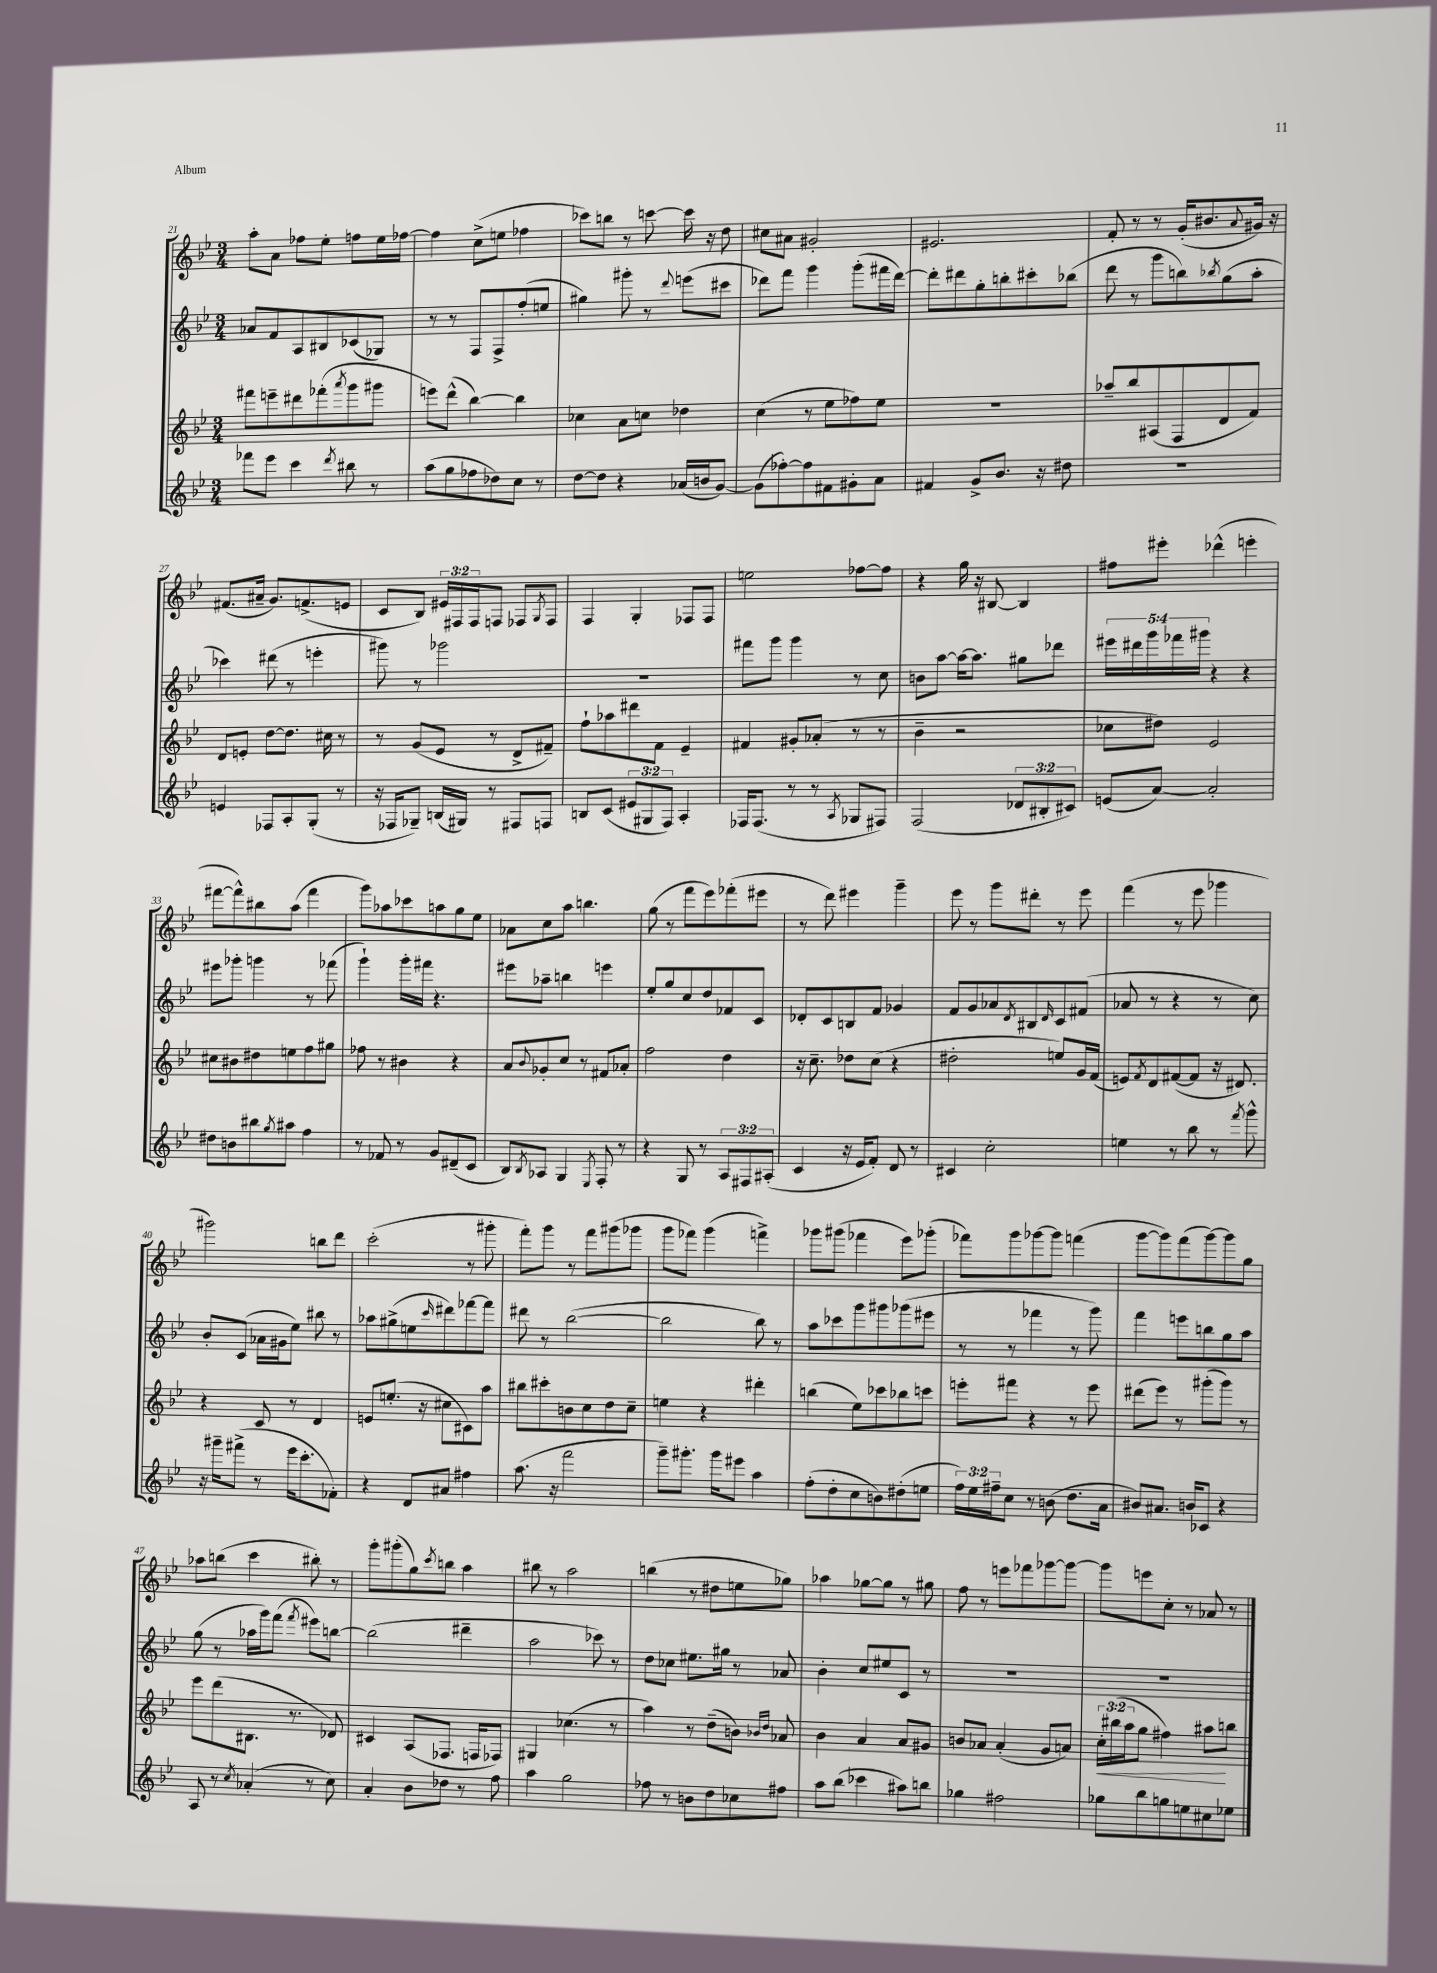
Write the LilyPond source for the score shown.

<<
\new StaffGroup <<
\new Staff = "s0" {
    \clef treble \key bes \major \numericTimeSignature \time 3/4 \override Staff.TupletNumber.text = #tuplet-number::calc-fraction-text
    a''8-. a'8 fes''8 ees''8-. f''8 ees''16 fes''16~ |
    fes''4 c''8->( e''8 fes''4 |
    ces'''8) b''8 r8 c'''8~ c'''16 r16 d''8 |
    cis''8 ais'8 gis'2-. |
    eis'2. |
    f'8-. r8 r8 g'16-.( bis'8. \appoggiatura { a'8 } gis'16) r16 |
    fis'8.( ais'16-- g'8.) f'8.->( e'8 |
    c'8 bes8) \tuplet 3/2 { eis'16 fis16 fis16 } f8 fes8 \acciaccatura { g8 } fes8 |
    f4 g4-. fes8 fes8 |
    e''2 fes''8~ fes''8 |
    r4 g''16 r16 bis8~ bis4 |
    fis''8 eis'''8-. des'''4-^( e'''4-. |
    fis'''8~ fis'''8-^) bis''8 a''8( fis'''4 |
    g'''8) aes''8 ces'''8 a''8 g''8 ees''8 |
    aes'8 c''8 a''8 b''4. |
    g''8( r8 f'''8 ees'''8) fes'''8-.( eis'''8 |
    r8 d'''8) eis'''4 g'''4-- |
    ees'''8 r8 g'''8 dis'''8-. r8 ees'''8 |
    f'''4( r8 ees'''8 ges'''4 |
    gis'''2) b''8 d'''8 |
    c'''2-.( r8 gis'''8-. |
    f'''8-.) g'''8 r8 f'''8 gis'''8( ges'''8 |
    g'''8 fes'''8) g'''4( f'''4->) |
    ges'''8 gis'''8( fes'''4 ees'''8) ges'''8-.( |
    fes'''8) g'''8 ges'''8~ ges'''8 f'''4( |
    g'''8~ g'''8) f'''8( g'''8~) g'''8 g''8 |
    aes''8 b''8( c'''4 bis''8-.) r8 |
    g'''8-. gis'''8-.( g''8) \acciaccatura { c'''8 } b''8 a''4 |
    bis''8 r8 a''2 |
    b''4( r8 dis''8 e''8 ges''8) |
    aes''4 ges''8~ ges''8 r8 gis''8 |
    f''8 r8 e'''8 fes'''8 ges'''8~ ges'''8~ |
    ges'''8 e'''8 c''8-. r8 aes'8 r8 \bar "|." |
}
\new Staff = "s1" {
    \clef treble \key bes \major \numericTimeSignature \time 3/4 \override Staff.TupletNumber.text = #tuplet-number::calc-fraction-text
    aes'8 f'8 a8 bis8 ces'8( ges8) |
    r8 r8 f8 f8-> f''8-.( e''8 |
    gis''4) gis'''8-. r8 \appoggiatura { d'''8 } e'''8( cis'''8 |
    des'''8) f'''8 g'''4 g'''8-.( fis'''16 des'''16~) |
    des'''8-. dis'''8 g''8-. b''8-. cis'''8-. bes''8( |
    d'''8 r8 g'''8 b''8) \acciaccatura { bes''8 } g''8( a''8-. |
    ces'''4) dis'''8( r8 e'''4-. |
    gis'''8) r8 ges'''2 |
    R2. |
    fis'''8 g'''8 g'''4 r8 c''8 |
    b'8 a''8~ a''16~ a''8. gis''8 des'''8 |
    \tuplet 5/4 { eis'''16 dis'''16 g'''16 fes'''16 gis'''16 } r4 r4 |
    eis'''8 ges'''8-. g'''4 r8 fes'''8( |
    g'''4-!) g'''16-. fis'''16 r4. |
    eis'''8 aes''8-- b''4 e'''4 |
    ees''8-. g''8 c''8 d''8 fes'8 c'8 |
    des'8-. c'8 b8 f'8 ges'4 |
    f'8 g'8 aes'8 \acciaccatura { d'8 } bis8 \grace { d'16 } c'8 fis'8( |
    aes'8 r8 r4 r8 c''8) |
    bes'8-. c'8( aes'16 gis'16 ees''8) bis''8 r8 |
    aes''8 gis''8->( e''8 \grace { c'''16 } dis'''8) fes'''8~ fes'''8 |
    dis'''8 r8 bes''2~( |
    bes''2 bes''8) r8 |
    a''8 ces'''8 g'''8 gis'''8 ges'''8( eis'''8 |
    r8 r8 fes'''4 r8 g'''8) |
    f'''4 e'''8 b''8 g''8 a''8 |
    g''8( r8 aes''16 g'''16) f'''8( \acciaccatura { f'''8 } eis'''8) b''8~ |
    b''2( dis'''4-- |
    a''2 ces'''8) r8 |
    d''8 ces''8 eis''8. gis''16 r8 aes'8 |
    bes'4-. c''8 eis''8 c'8 r8 |
    R2. |
    R2. \bar "|." |
}
\new Staff = "s2" {
    \clef treble \key bes \major \numericTimeSignature \time 3/4 \override Staff.TupletNumber.text = #tuplet-number::calc-fraction-text
    fis'''8 e'''8-- dis'''8 fes'''8-.( \acciaccatura { a'''8 } g'''8 gis'''8 |
    e'''8) d'''8-^( bes''4~) bes''4 |
    ces''4 a'8 c''8 des''4 |
    c''4( r8 ees''8 fes''8) ees''8 |
    R2. |
    aes''8-- bes''8 ais8( f8 d'8 f'8) |
    d'8 e'8-. d''8~ d''8. cis''16 r8 |
    r8 g'8( ees'8 r8 d'8-> fis'8--) |
    f''8-! aes''8 dis'''8 f'8 ees'4-- |
    fis'4 gis'8-. aes'8-.( r8 r8 |
    bes'4-- r2 |
    ces''8 dis''8) ees'2 |
    cis''8 bis'8 dis''8 e''8 f''8 gis''8 |
    fes''8 r8 bis'4 r4 |
    a'8 \appoggiatura { bes'8 } ges'8-. c''8 r8 fis'8 aes'8-. |
    f''2 d''4 |
    r16 c''8.-- des''8 c''8( r4 |
    dis''2-. e''8) g'16 f'16( |
    e'8) \acciaccatura { f'8 } d'8 fis'8~( fis'8 r16 dis'8.) |
    r4 c'8 r8 d'4 |
    e'8 e''8.-.( r16 cis''8 cis'8) a''8 |
    bis''8 cis'''8-. b'8 c''8 d''8 c''8-- |
    e''4 r4 dis'''4-. |
    b''4( ees''8) ces'''8 bes''8 c'''8 |
    e'''8-. fis'''8 r4 r8 e'''8 |
    dis'''8( ees'''8) r8 gis'''8-.( gis'''8) r8 |
    ees'''8 d'''8( bis8. r8. des'8) |
    cis'4 a8( fes8. f16 fes8) |
    gis4 ces''4.( r8 |
    a''4) r8 d''8--( b'8) \grace { bes'16 d''16 } aes'8 |
    bes'4 a'4 a'8 gis'8 |
    b'8 aes'8 aes'4-.( g'8 a'8) |
    \tuplet 3/2 { c''16-.\< bis''16( a''16 } g''8 fis''4) ais''8\! b''8 \bar "|." |
}
\new Staff = "s3" {
    \clef treble \key bes \major \numericTimeSignature \time 3/4 \override Staff.TupletNumber.text = #tuplet-number::calc-fraction-text
    fes'''8 ees'''8 c'''4 \acciaccatura { d'''8 } bis''8 r8 |
    a''8( g''8 fes''8 des''8) c''8 r8 |
    d''8~ d''8 r4 aes'16( b'16 g'8~) |
    g'8( fes''8~-.) fes''8 fis'8 gis'8-. a'8 |
    fis'4 g'8-> bes'8. r16 dis''8 |
    R2. |
    e'4 fes8 a8-. g8-.( r8 |
    r16 fes16 ges8--) b16( gis16) r8 fis8 f8 |
    b8 c'8( \tuplet 3/2 { eis'8 gis8 f8) } a4-. |
    fes16 fes8.( r8 r8 \acciaccatura { a8 } ges8 fis8) |
    f2( \tuplet 3/2 { des'8 bis8-. cis'8) } |
    e'8( a'8~) a'2-. |
    dis''8 b'8 bis''8 \acciaccatura { g''8 } ais''8 f''4 |
    r8 fes'8 r8 g'8 dis'8--( c'8 |
    bes8) \acciaccatura { bes8 } aes8 g4 \acciaccatura { ees8 } f8-. r8 |
    r4 g8 r8 \tuplet 3/2 { a8 fis8 ais8-.( } |
    c'4 r16 ees'16 f'8-.) d'8 r8 |
    cis'4 c''2-. |
    e''4 r8 bes''8 r8 \acciaccatura { f'''8 } g'''8-^ |
    r16 gis'''16-- fis'''8->( r8 ees'''16 c'''8.-. fes'8-.) |
    r4 d'8 ais'8 fis''4 |
    a''8.( r16 f'''2 |
    g'''8--) gis'''8.-. gis'''16 eis'''8 a''4 |
    f''8-.( d''8-. c''8 b'8) dis''8-.( e''8 |
    \tuplet 3/2 { f''16) ees''16 fis''16-- } c''8 r8 b'8( d''8. a'16 |
    bis'8) ais'8. b'16 ces'8 r4 |
    a8 r8 \acciaccatura { c''8 } aes'4-.( r8 c''8) |
    a'4-. bes'8 des''8 r8 f''8 |
    a''4 g''2 |
    fes''8 r8 b'8 d''8 ces''8 fis''8 |
    a''8 bes''8( ces'''4 ais''8) b''8 |
    ges''4 fis''2 |
    ges''8 bes''8 g''8 e''8 cis''8 ees''8 \bar "|." |
}
>>
>>
\layout { \context { \Score currentBarNumber = #21 } }
